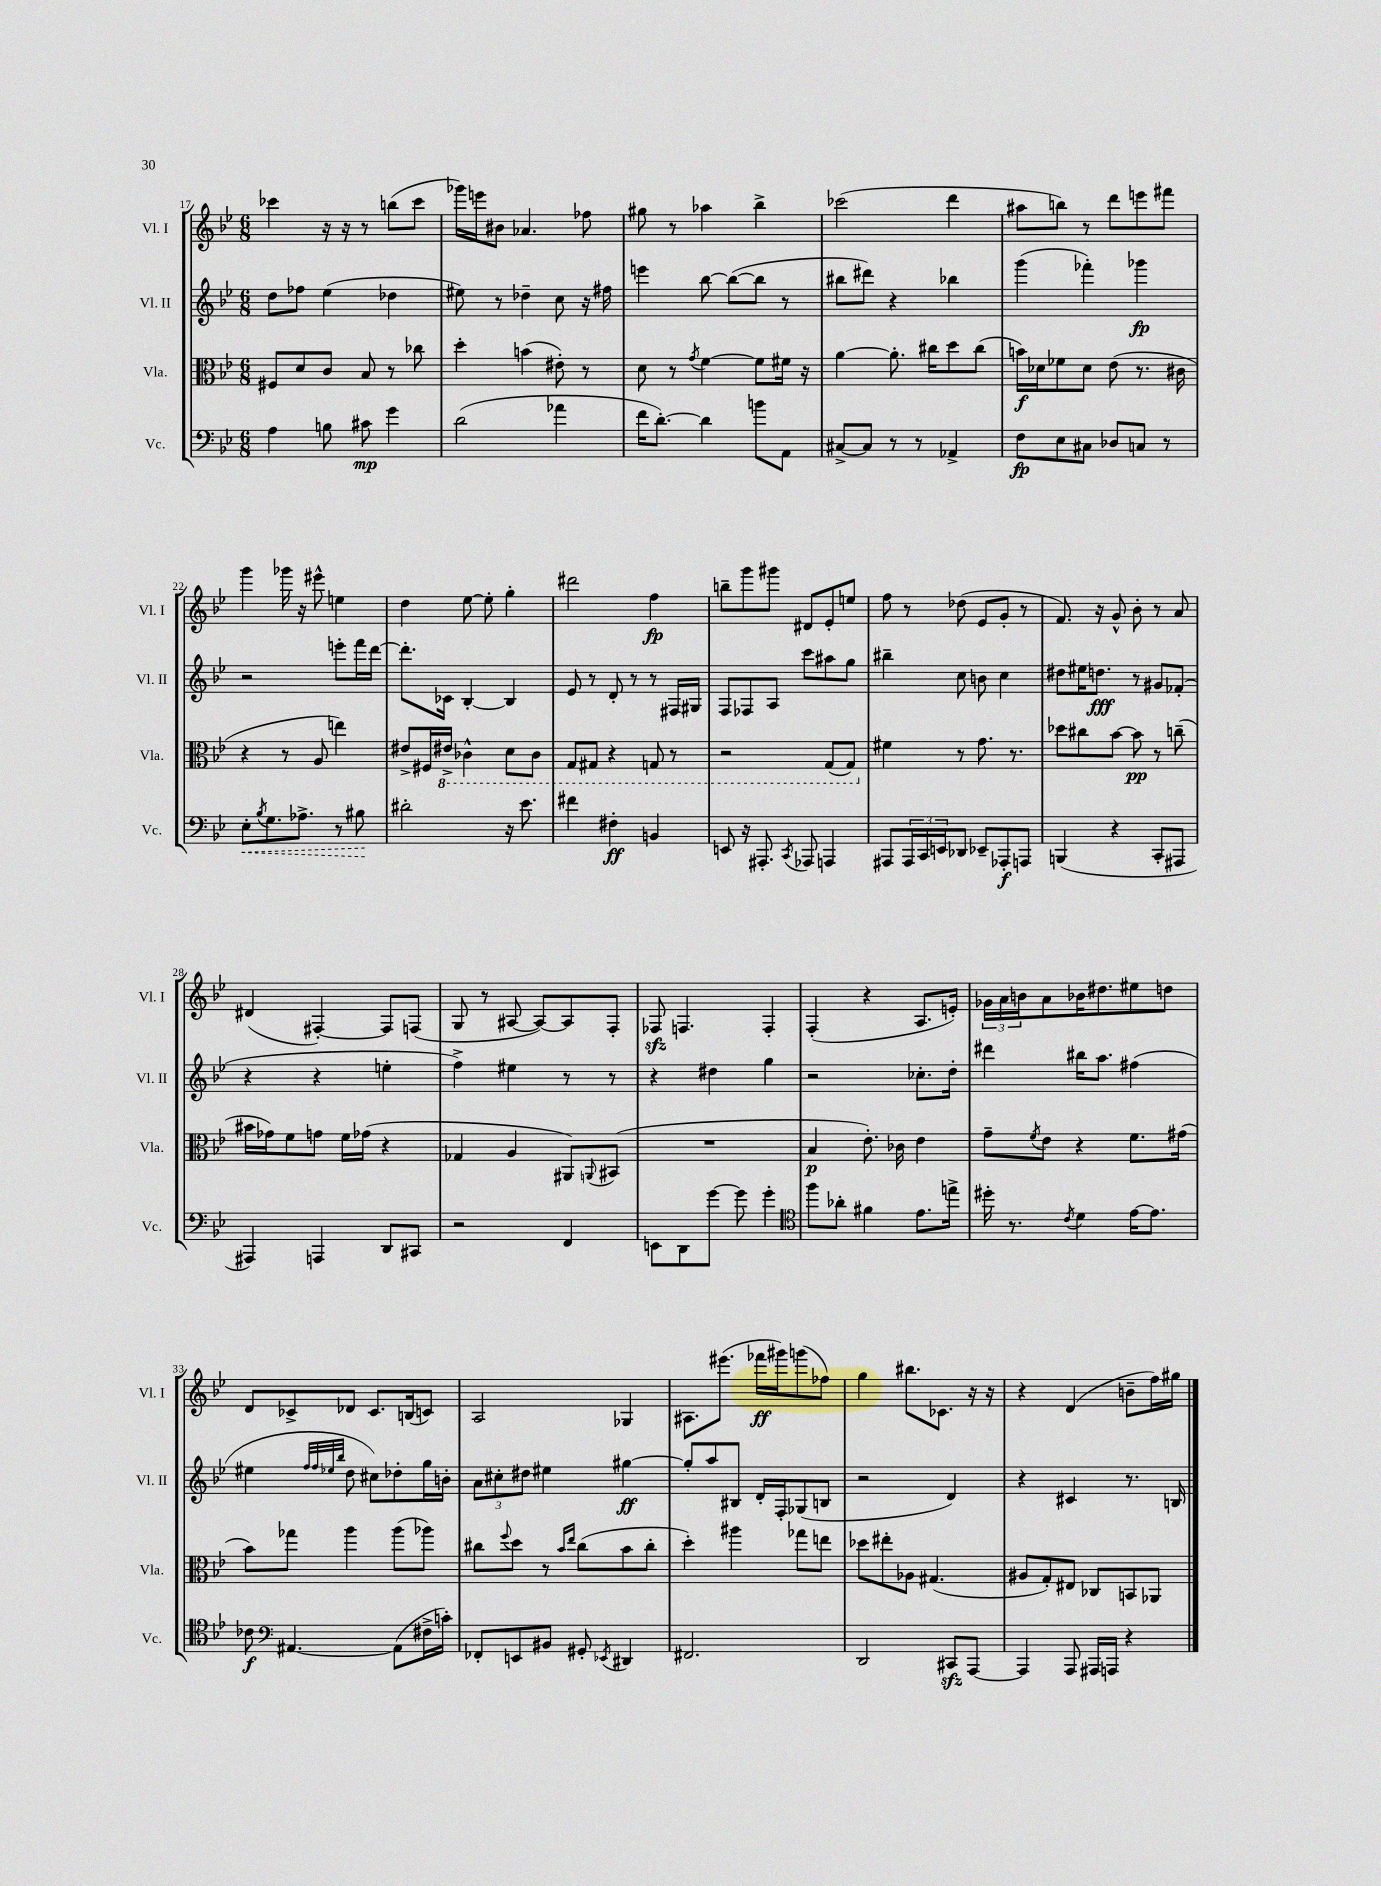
<<
\new StaffGroup <<
\new Staff = "s0" \with { instrumentName = "Vl. I" shortInstrumentName = "Vl. I" } {
    \clef treble \key bes \major \numericTimeSignature \time 6/8
    ces'''4 r16 r16 r8 b''8( ces'''8 |
    ges'''16) e'''16 bis'8 aes'4. fes''8 |
    gis''8 r8 aes''4 bes''4-> |
    ces'''2( d'''4 |
    ais''8 b''8) r8 d'''8 e'''8 fis'''8 |
    g'''4 ges'''16 r16 eis'''8-^ e''4 |
    d''4 ees''8~ ees''8-. g''4-. |
    dis'''2 f''4\fp |
    b''8-- g'''8 gis'''8 dis'8 ees'8-. e''8 |
    f''8 r8 des''8( ees'8 g'8-. r8 |
    f'8.) r16 g'8-^ bes'8-. r8 a'8 |
    dis'4( fis4~-.) fis8 f8( |
    g8 r8 ais8~ ais8~) ais8 f8-. |
    fes8\sfz f4. f4-. |
    f4-.( r4 a8. e'16-.) |
    \tuplet 3/2 { ges'16 a'16 b'16 } a'8 bes'16 dis''8. eis''8 d''8 |
    d'8 ces'8-> des'8 ces'8. b16( c'8) |
    a2 ges4 |
    ais8. eis'''8.( fes'''16\ff gis'''16) g'''8( fes''8) |
    g''4 bis''8. ces'8. r16 r16 |
    r4 d'4( b'8-- f''16) gis''16 \bar "|." |
}
\new Staff = "s1" \with { instrumentName = "Vl. II" shortInstrumentName = "Vl. II" } {
    \clef treble \key bes \major \numericTimeSignature \time 6/8
    d''8 fes''8 ees''4( des''4 |
    eis''8) r8 des''4-- c''8 r16 fis''16 |
    e'''4 bes''8~ bes''8~( bes''8 r8 |
    bis''8 dis'''8) r4 bes''4 |
    g'''4( fes'''4-.) ges'''4\fp |
    r2 e'''8-. f'''16 d'''16~ |
    d'''8.-. ces'16 bes4~-. bes4 |
    ees'8 r8 d'8-. r8 r8 fis16 gis16 |
    f8 fes8 a8 c'''8 ais''8 g''8 |
    bis''4-- c''8 b'8 c''4 |
    dis''8 eis''16 d''8.\fff r8 gis'8 fes'8-.( |
    r4 r4 e''4-. |
    f''4->) eis''4 r8 r8 |
    r4 dis''4 g''4 |
    r2 ces''8.-. d''16-. |
    dis'''4 bis''16 a''8. fis''4( |
    eis''4 \grace { f''32 f''32 ees''32 bes''32 } d''8 cis''8) des''8-. g''16 b'16-. |
    \tuplet 3/2 { a'8 cis''8-. dis''8 } eis''4 gis''4~\ff |
    gis''8-. a''8 bis8 d'16-. f16-. ges8( b8 |
    r2 d'4) |
    r4 cis'4 r8. b16 \bar "|." |
}
\new Staff = "s2" \with { instrumentName = "Vla." shortInstrumentName = "Vla." } {
    \clef alto \key bes \major \numericTimeSignature \time 6/8
    fis8 d'8 c'8 bes8 r8 ces''8 |
    d''4-. b'4( eis'8-.) r8 |
    d'8 r8 \acciaccatura { g'8 } f'4~ f'8 fis'16 r16 |
    a'4~ a'8.-. cis''16 d''8 cis''8( |
    b'16\f) des'16 fes'8 des'8 ees'8( r8. cis'16 |
    r4 r8 a8 e''4) |
    eis'8-> fis16 \ottava #-1 eis16-> ces4-^ d8 ces8 |
    g,8 gis,8 r4 g,8 r8 |
    r2 g,8( g,8) \ottava #0 |
    fis'4 r8 g'8. r8. |
    des''8 cis''8 bes'8~ bes'8\pp r8 c''8--( |
    bis'16 ges'16) f'8 g'8 f'16 ges'16( r4 |
    ges4 a4 ais,8) \appoggiatura { a,8 } bis,8( |
    R2. |
    bes4\p ees'8.-.) ces'16 ees'4 |
    g'8-- \acciaccatura { f'8 } ees'8 r4 f'8. gis'16( |
    bes'8) ges''8 a''4 a''8( aes''8) |
    cis''8 \appoggiatura { f''8 } d''8 r8 \grace { bes'16 ees''16 } cis''8( bes'8 cis''8-. |
    d''4-.) ais''4 ges''8 e''8 |
    des''8 eis''8-. aes8 gis4.( |
    ais8 g8-.) eis8 ces8 b,8 aes,8 \bar "|." |
}
\new Staff = "s3" \with { instrumentName = "Vc." shortInstrumentName = "Vc." } {
    \clef bass \key bes \major \numericTimeSignature \time 6/8
    a4 b8 cis'8\mp g'4 |
    d'2( aes'4 |
    f'16 d'8.~-.) d'4 b'8 a,8 |
    cis8~-> cis8 r8 r8 aes,4-> |
    f8\fp ees8 cis8 des8 c8 r8 |
    \once \override Hairpin.style = #'dashed-line ees8-.\< \acciaccatura { bes8 } g8. aes8.-> r8 bis8\! |
    dis'2-. r16 ees'8. |
    fis'4 fis4-.\ff b,4 |
    e,8 r16 ais,,8.-. \acciaccatura { c,8 } aes,,8 a,,4 |
    ais,,8 \tuplet 3/2 { ais,,16 c,16 e,16 } des,8 ees,8-- aes,,8-.\f a,,8 |
    b,,4( r4 c,8-. ais,,8 |
    ais,,4) a,,4 d,8 cis,8 |
    r2 f,4 |
    e,8 d,8 g'8~ g'8 g'4-. |
    \clef tenor f''8 aes'8-. fis'4 ees'8. e''16-> |
    dis''16-. r8. \acciaccatura { c'8 } d'4 ees'16~ ees'8. |
    ces'8\f \clef bass ais,4.~ ais,8( fis16-> c'16-.) |
    fes,8-. e,8 bis,8 gis,8-. \acciaccatura { ees,8 } dis,4 |
    fis,2. |
    d,2 cis,8\sfz a,,8~ |
    a,,4 a,,8 ais,,16 a,,16 r4 \bar "|." |
}
>>
>>
\layout { \context { \Score currentBarNumber = #17 } }
